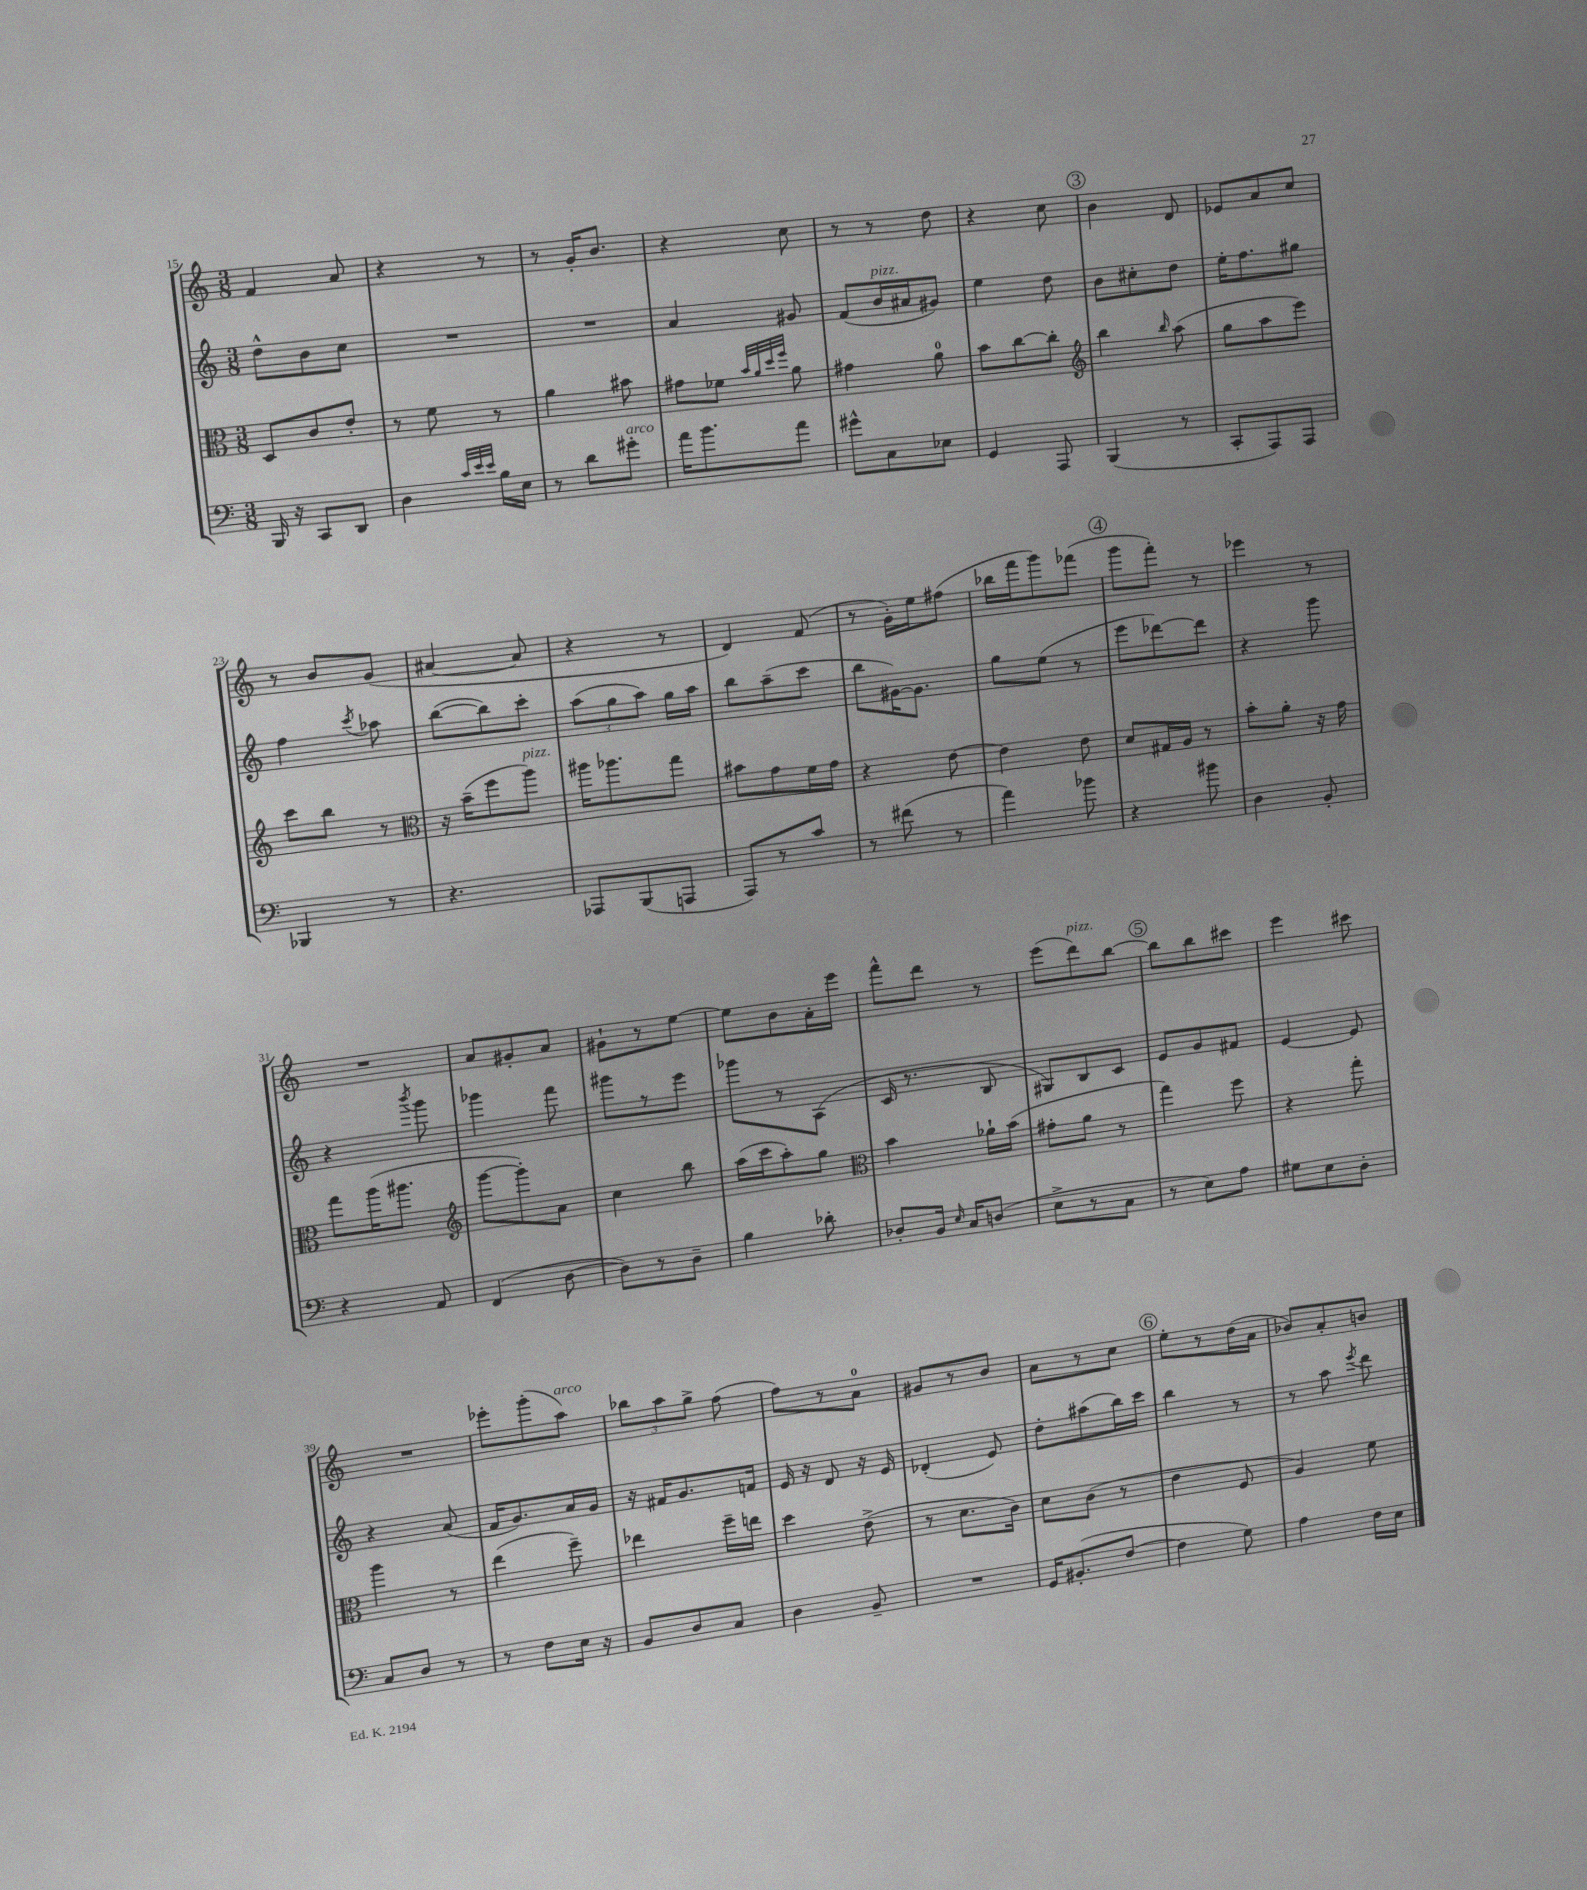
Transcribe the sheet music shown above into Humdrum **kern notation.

**kern	**kern	**kern	**kern
*part4	*part3	*part2	*part1
*staff4	*staff3	*staff2	*staff1
*clefF4	*clefC3	*clefG2	*clefG2
*k[]	*k[]	*k[]	*k[]
*M3/8	*M3/8	*M3/8	*M3/8
=15	=15	=15	=15
16BBB/	8D/L	8dd^^\L	4f/
16r	.	.	.
8CC/L	8c/	8b\	.
8DD/J	8e'/J	8cc\J	8a/
=16	=16	=16	=16
4D\	8r	4.r	4r
.	8f\	.	.
32qqc/LLL	.	.	.
32qqe/	.	.	.
32qqe/JJJ	.	.	.
16B\LL	8r	.	8r
16E\JJ	.	.	.
=17	=17	=17	=17
8r	4a\	4.r	8r
8d\L	.	.	16g'/KL
.	.	.	8.b/J
!LO:TX:a:i:t=arco	!	!	!
8g#X'\J	8b#X\	.	.
=18	=18	=18	=18
16a\KL	8g#X\L	4a/	4r
8.b\	.	.	.
.	8f-X\J	.	.
.	32qqb/LLL	.	.
.	32qqa/	.	.
.	32qqdd/	.	.
.	32qqff/JJJ	.	.
8a\J	8a\	8g#X/	8cc\
=19	=19	=19	=19
8g#X^^\L	4g#X\	(8f/L	8r
!	!	!LO:TX:a:i:t=pizz.	!
8C\	.	16b/L	8r
.	.	16a#X/J	.
8E-X\J	8a\	8g#X/J)	8dd\
=20	=20	=20	=20
4GG/	8b\L	4ee\	4r
.	[8cc\	.	.
8AAA/	8cc'\J]	8dd\	8cc\
!!LO:REH:place=s1:t=3
=21	=21	=21	=21
*	*clefG2	*	*
(4BBB/	4bb\	8b\L	4b\
.	.	8cc#X'\	.
.	16qqbb/	.	.
8r	(8aa\	8dd\J	8d/
=22	=22	=22	=22
8CC'/L	8gg\L	16ee'\KL	8e-X/L
.	.	8.ff\	.
8AAA/)	8aa\	.	8a/
8AAA/J	8eee\J)	8gg#X\J	8cc/J
!!LO:LB:g=z
=23	=23	=23	=23
4BBB-X/	8ccc\L	4ff\	8r
.	8bb\J	.	8b/L
.	.	8qccc/	.
8r	8r	8aa-X\	(8g/J
=24	=24	=24	=24
*	*clefC3	*	*
4.r	16r	([8bb\L	[4a#X/
.	(16b~\KL	.	.
.	8ff\	8bb\])	.
!	!LO:TX:a:i:t=pizz.	!	!
.	8aa\J)	8ccc'\J	8a#/]
=25	=25	=25	=25
8AAA-X/L	16aa#X\KL	(12aa\L	4r
.	8.aa-X\	.	.
.	.	12gg\	.
(8BBB/	.	.	.
.	.	12aa\J)	.
8AAAn/J	8gg\J	16gg\LL	8r
.	.	16aa\JJ	.
=26	=26	=26	=26
8AAA/L)	8b#X\L	8bb\L	4d/)
8r	8g\	(8aa~\	.
8c/J	16f\L	8ccc\J	(8f/
.	16g\JJ	.	.
=27	=27	=27	=27
8r	4r	8bb\L	8r
(8f#X\	.	[16g#X\K)	16g'\LL)
.	.	8.g#\J]	16ee\J
8r	[8e\	.	(8ff#X\J
=28	=28	=28	=28
4a\)	4e\]	8gg\L	16bb-X\LL
.	.	.	16fff\J
.	.	(8ee\J	8ggg\)
8b-X\	8e\	8r	(8fff-X\J
!!LO:REH:place=s1:t=4
=29	=29	=29	=29
4r	8d/L	8eee\L	8ggg\L
.	16G#X/L	[8ddd-X\)	8fff'\J)
.	16A/JJ	.	.
8b#X\	8r	8ddd-\J]	8r
=30	=30	=30	=30
4D\	8b'\L	4r	4eee-X\
.	8a'\J	.	.
8BB'/	16r	8ggg\	8r
.	16g\	.	.
!!LO:LB:g=z
=31	=31	=31	=31
4r	8gg\L	4r	4.r
.	(16aa\K	.	.
.	8.aa#X\J	.	.
.	.	8qbbb/	.
8AA/	.	8ggg\	.
=32	=32	=32	=32
*	*clefG2	*	*
(4FF/	[8ggg\L	4ggg-X\	8a/L
.	8ggg'\])	.	8g#X'/
[8D\	8a\J	8fff\	8a/J
=33	=33	=33	=33
8D\L])	4cc\	8ggg#X\L	8g#X`\L
8r	.	8r	8r
8D~\J	8bb\	8eee\J	[8ee\J
=34	=34	=34	=34
4B\	(16aa\LL	8ggg-X\L	8ee\L]
.	16ccc\J	.	.
.	8aa'\)	8r	8b\
8d-X'\	8gg\J	(8A\J	16a'\L
.	.	.	16eee\JJ
=35	=35	=35	=35
*	*clefC3	*	*
8D-X'/L	4b\	16c/	8fff^^\L
.	.	8.r	.
16BB/Jk	.	.	8ddd\J
16qqE/	.	.	.
16C/KL	.	.	.
(8Dn/J	16a-X`\LL	8B/	8r
.	(16b\JJ	.	.
=36	=36	=36	=36
8E^\L	8g#X'\L	8G#X/L)	(8eee\L
!	!	!	!LO:TX:a:i:t=pizz.
8r	8a\J	8B/	8ddd\)
8C\J	8r	8c/J	[8bb\J
!!LO:REH:place=s1:t=5
=37	=37	=37	=37
8r	4gg\)	8e/L	8bb\L]
8E\L)	.	8g/	8bb\
8A\J	8ff\	8f#X/J	8ccc#X\J
=38	=38	=38	=38
8G#X\L	4r	[4e/	4eee\
8E\	.	.	.
8D'\J	8gg'\	8e/]	8ccc#X\
!!LO:LB:g=z
=39	=39	=39	=39
8C/L	4aa\	4r	4.r
8D/J	.	.	.
8r	8r	(8a/	.
=40	=40	=40	=40
8r	(4ee\	16f/KL	8eee-X'\L
.	.	8.g/)	.
8F\L	.	.	(8ggg'\
!	!	!	!LO:TX:a:i:t=arco
16E\Jk	8ff~\)	16a/L	8aa\J)
16r	.	16g/JJ	.
=41	=41	=41	=41
8BB/L	4ee-X\	16r	12bb-X\L
.	.	16f#X/KL	.
.	.	.	12aa\
8D/	.	8.g/	.
.	.	.	12gg^\J
8C/J	16ff~\LL	.	(8ff\
.	16een\JJ	16fn/Jk	.
=42	=42	=42	=42
4D\	4dd\	16e/	8ff\L)
.	.	16r	.
.	.	8d/	8r
8BB~/	(8e^\	16r	8a\J
.	.	16e/	.
=43	=43	=43	=43
4.r	8r	(4d-X'/	8g#X/L
.	8.d\L	.	8r
.	.	8e/)	8b/J
.	16c\Jk)	.	.
=44	=44	=44	=44
16GG/KL	8d\L	8dd'\L	8a\L
(8.BB#X'/	.	.	.
.	(8c\J	(8aa#X\	8r
[8F/J	8r	16bb\L)	8cc\J
.	.	16ccc\JJ	.
!!LO:REH:place=s1:t=6
=45	=45	=45	=45
4F\]	4e\	4bb\	8ee'\L
.	.	.	8r
8G\)	8F/	8r	(16dd\L
.	.	.	16a\JJ
=46	=46	=46	=46
4A\	4A/)	8r	8b-X/L)
.	.	8aa\	8a'/
.	.	8qeee/	.
16F\LL	8f\	8ddd\	8bn/J
16E\JJ	.	.	.
==	==	==	==
*-	*-	*-	*-
